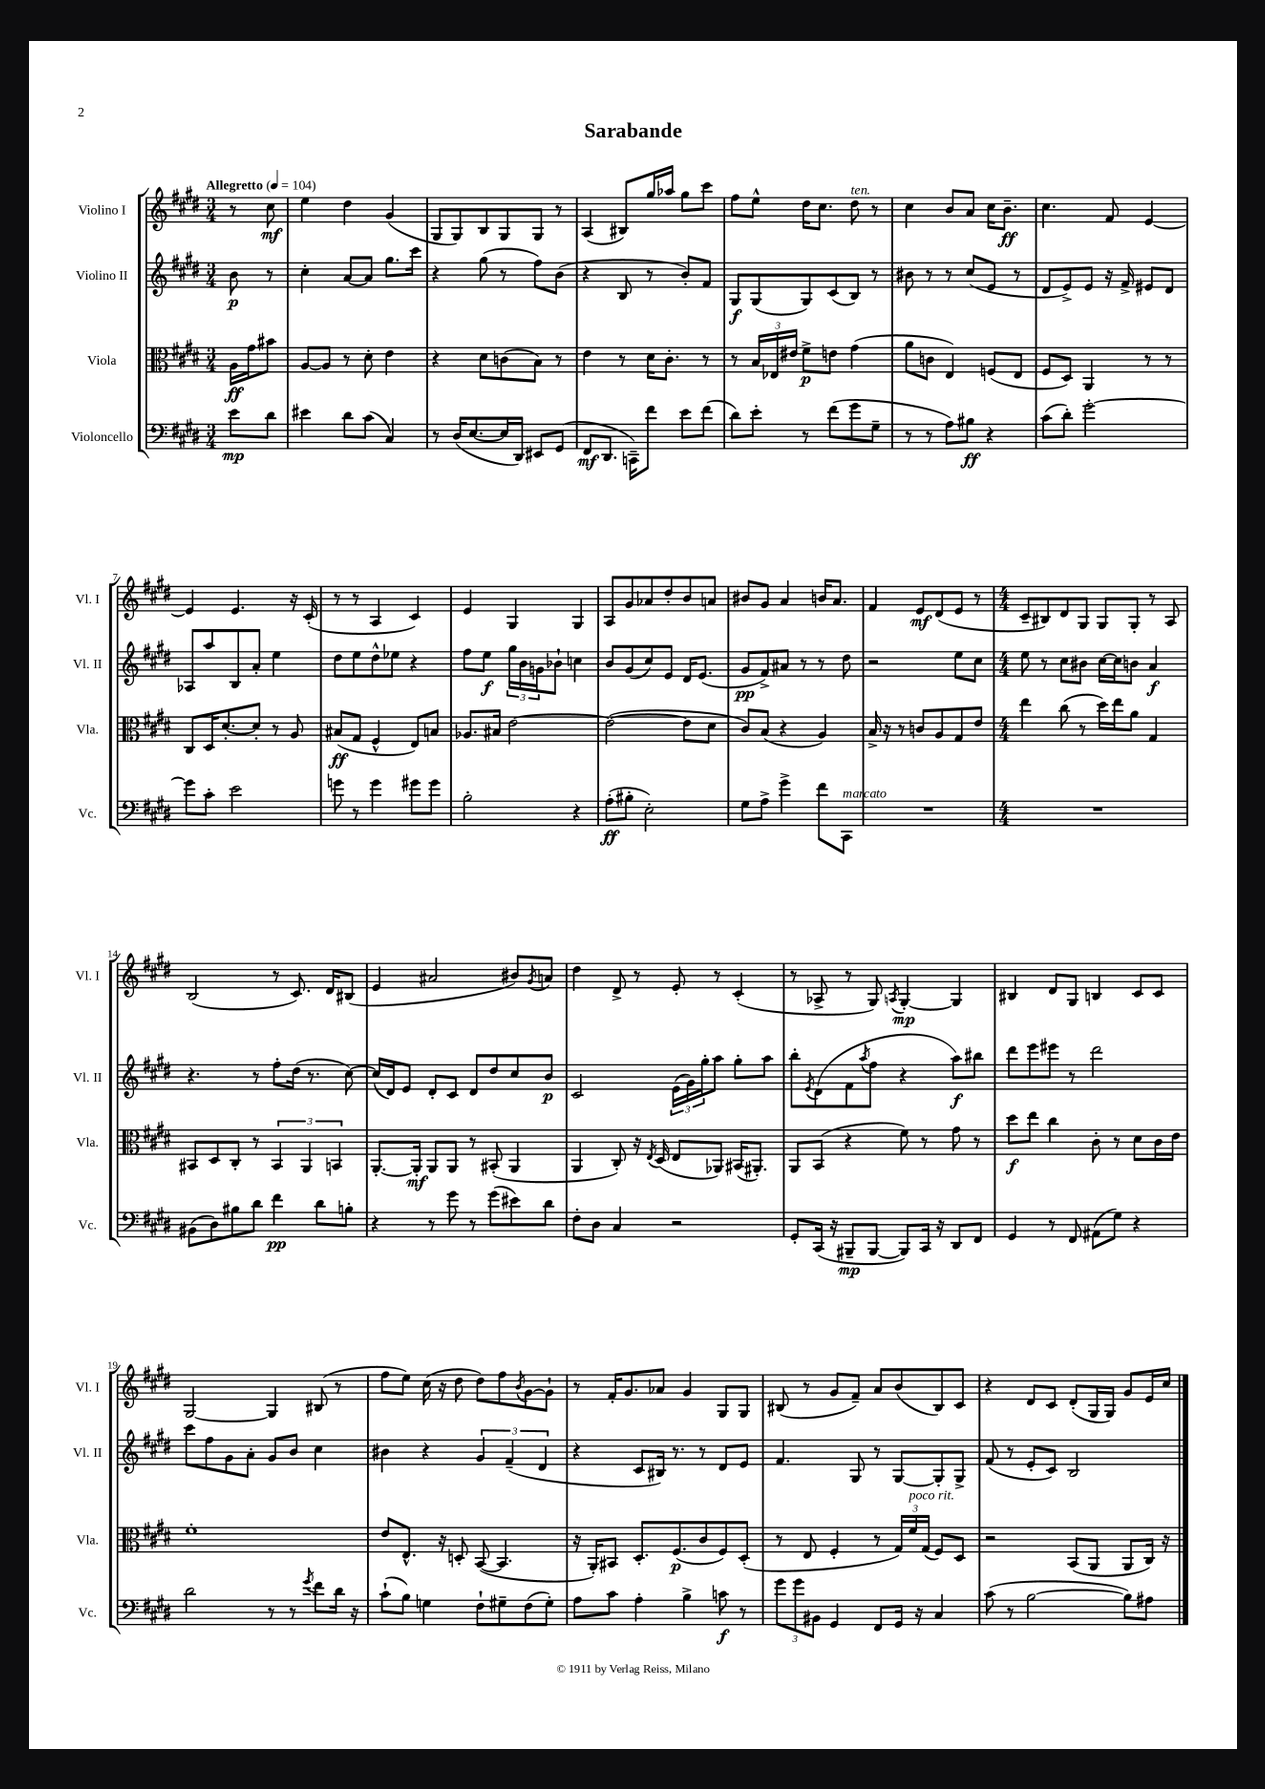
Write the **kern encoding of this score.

**kern	**dynam	**kern	**dynam	**kern	**dynam	**kern	**dynam
*part4	*part4	*part3	*part3	*part2	*part2	*part1	*part1
*staff4	*staff4	*staff3	*staff3	*staff2	*staff2	*staff1	*staff1
*I"Violoncello	*	*I"Viola	*	*I"Violino II	*	*I"Violino I	*
*I'Vc.	*	*I'Vla.	*	*I'Vl. II	*	*I'Vl. I	*
*clefF4	*	*clefC3	*	*clefG2	*	*clefG2	*
*k[f#c#g#d#]	*	*k[f#c#g#d#]	*	*k[f#c#g#d#]	*	*k[f#c#g#d#]	*
*M3/4	*	*M3/4	*	*M3/4	*	*M3/4	*
*MM104	*	*MM104	*	*MM104	*	*MM104	*
=	=	=	=	=	=	=	=
!	!	!	!	!	!	!LO:TX:a:B:t=Allegretto	!
8e\L	mp	16A\LL	ff	8b\	p	8r	.
.	.	16g#\J	.	.	.	.	.
8d#\J	.	8b#X\J	.	8r	.	8cc#\	mf
=1	=1	=1	=1	=1	=1	=1	=1
4e#X\	.	[8A/L	.	4cc#'\	.	4ee\	.
.	.	8A/J]	.	.	.	.	.
8d#\L	.	8r	.	[8a/L	.	4dd#\	.
(8c#\J	.	8d#'\	.	8a/J]	.	.	.
4C#/)	.	4e\	.	8.gg#\L	.	(4g#/	.
.	.	.	.	16ccc#\Jk	.	.	.
=2	=2	=2	=2	=2	=2	=2	=2
8r	.	4r	.	4r	.	8G#/L	.
(16D#/KL	.	.	.	.	.	8G#/)	.
[8.E/	.	.	.	.	.	.	.
.	.	8d#\L	.	(8gg#\	.	8B/	.
16E/L]	.	(8cn\	.	8r	.	8G#/	.
16DD#/JJ)	.	.	.	.	.	.	.
8EE#X/L	.	8B\J)	.	8ff#\L)	.	8G#/J	.
(8GG#/J	.	8r	.	(8b\J	.	8r	.
=3	=3	=3	=3	=3	=3	=3	=3
8FF#/L	mf	4e\	.	4r	.	(4A/	.
8.DD#/J	.	.	.	.	.	.	.
.	.	8r	.	8B/	.	8B#X/L)	.
16CCn~\KL)	.	.	.	.	.	.	.
8f#\J	.	16d#\KL	.	8r	.	16gg#/L	.
.	.	8.c#'\J	.	.	.	16aa-X/JJ	.
8e\L	.	.	.	8b'/L)	.	8gg#\L	.
(8f#\J	.	8r	.	8f#/J	.	8ccc#\J	.
=4	=4	=4	=4	=4	=4	=4	=4
8d#\L)	.	8r	.	8G#/L	f	8ff#\L	.
8e'\J	.	24B/LL	.	(8G#/	.	8ee^^\J	.
.	.	24E-X/	.	.	.	.	.
.	.	24e#X/JJ	.	.	.	.	.
8r	.	8f#^\L	p	8G#/)	.	16dd#\KL	.
.	.	.	.	.	.	8.cc#\J	.
(8f#\L	.	8en\J	.	(8c#/	.	.	.
!	!	!	!	!	!	!LO:TX:a:i:t=ten.	!
8g#\	.	(4g#\	.	8B/J)	.	8dd#\	.
8G#~\J	.	.	.	8r	.	8r	.
=5	=5	=5	=5	=5	=5	=5	=5
8r	.	8a\L	.	8b#X\	.	4cc#\	.
8r	.	8cn\J	.	8r	.	.	.
8A\L)	.	4E/)	.	8r	.	8b/L	.
8B#X\J	ff	.	.	(8cc#/L	.	8a/J	.
4r	.	(8Fn/L	.	8e/J	.	16cc#\KL	.
.	.	.	.	.	.	8.b~\J	ff
.	.	8E/J	.	8r	.	.	.
=6	=6	=6	=6	=6	=6	=6	=6
(8c#\L	.	8F#/L	.	8d#/L	.	4.cc#\	.
8d#'\J)	.	8D#/J)	.	8e^/)	.	.	.
[2g#'\	.	4AA/	.	8e/J	.	.	.
.	.	.	.	16r	.	8f#/	.
.	.	.	.	16f#^/	.	.	.
.	.	8r	.	8e#X/L	.	[4e/	.
.	.	8r	.	8d#/J	.	.	.
!!LO:LB:g=z
=7	=7	=7	=7	=7	=7	=7	=7
8g#\L]	.	8C#/L	.	8A-X/L	.	4e/]	.
8c#'\J	.	16D#/K	.	8aa/	.	.	.
.	.	[8.d#'/	.	.	.	.	.
2e\	.	.	.	8B/	.	4.e/	.
.	.	8d#'/J]	.	8a'/J	.	.	.
.	.	8r	.	4ee\	.	.	.
.	.	8A/	.	.	.	16r	.
.	.	.	.	.	.	(16c#'/	.
=8	=8	=8	=8	=8	=8	=8	=8
8gn\	.	(8B#X/L	ff	8dd#\L	.	8r	.
8r	.	8G#/J	.	8ee\	.	8r	.
4g\	.	4F#^^/	.	8dd#^^\	.	4A/	.
.	.	.	.	8ee-X\J	.	.	.
8g#X\L	.	8E/L)	.	4r	.	4c#/)	.
8g#\J	.	8Bn/J	.	.	.	.	.
=9	=9	=9	=9	=9	=9	=9	=9
2B'\	.	8.A-X/L	.	8ff#\L	.	4e/	.
.	.	.	.	8ee\J	f	.	.
.	.	16B#X/Jk	.	.	.	.	.
.	.	[2e\	.	24gg#\LL	.	4G#/	.
.	.	.	.	24b\	.	.	.
.	.	.	.	24gn\J	.	.	.
.	.	.	.	8b-X`\J	.	.	.
4r	.	.	.	4ccn\	.	4G#/	.
=10	=10	=10	=10	=10	=10	=10	=10
(8A'\L	ff	(2e\_	.	8b/L	.	8A/L	.
8B#X'\J	.	.	.	(8g#/	.	8g#/	.
2E'\)	.	.	.	8cc#/)	.	8a-X/	.
.	.	.	.	8e/J	.	8dd#'/	.
.	.	8e\L]	.	16d#/KL	.	8b/	.
.	.	.	.	(8.e/J	.	.	.
.	.	8d#\J	.	.	.	8an/J	.
=11	=11	=11	=11	=11	=11	=11	=11
8G#\L	.	8c#/L)	.	8g#/L	pp	8b#X/L	.
8A^\J	.	(8B/J	.	8f#^/)	.	8g#/J	.
4g#^\	.	4r	.	8a#X/J	.	4a/	.
.	.	.	.	8r	.	.	.
8f#\L	.	4A/)	.	8r	.	16bn/KL	.
.	.	.	.	.	.	8.a/J	.
!LO:TX:a:i:t=marcato	!	!	!	!	!	!	!
8CC#\J	.	.	.	8dd#\	.	.	.
=12	=12	=12	=12	=12	=12	=12	=12
2.r	.	16B^/	.	2r	.	4f#/	.
.	.	16r	.	.	.	.	.
.	.	8r	.	.	.	.	.
.	.	8cn/L	.	.	.	8e/L	mf
.	.	8A/	.	.	.	(8d#/	.
.	.	8G#/	.	8ee\L	.	8e/J	.
.	.	8e/J	.	8cc#\J	.	8r	.
=13	=13	=13	=13	=13	=13	=13	=13
*M4/4	*	*M4/4	*	*M4/4	*	*M4/4	*
1r	.	4ee\	.	8ee\	.	8c#~/L	.
.	.	.	.	8r	.	8B#X/)	.
.	.	(8cc#\	.	8cc#\L	.	8d#/	.
.	.	8r	.	8b#X\J	.	8G#/J	.
.	.	16dd#\LL)	.	[16cc#\LL	.	8G#/L	.
.	.	16ee\J	.	16cc#\J]	.	.	.
.	.	8a\J	.	8bn\J	.	8G#'/J	.
.	.	4G#/	.	4a/	f	8r	.
.	.	.	.	.	.	8A/	.
!!LO:LB:g=z
=14	=14	=14	=14	=14	=14	=14	=14
(8BB#X\L	.	8BB#X/L	.	4.r	.	(2B/	.
8D#\)	.	8D#/	.	.	.	.	.
8B#X\	.	8C#'/J	.	.	.	.	.
8d#\J	.	8r	.	8r	.	.	.
4f#\	pp	6BB#/	.	8ff#'\L	.	8r	.
.	.	.	.	(16dd#\Jk	.	8.c#/)	.
.	.	6AA/	.	.	.	.	.
.	.	.	.	8.r	.	.	.
8d#\L	.	.	.	.	.	.	.
.	.	.	.	.	.	16d#/KL	.
.	.	6BBn/	.	.	.	.	.
8Bn'\J	.	.	.	[8cc#\)	.	(8B#X/J	.
=15	=15	=15	=15	=15	=15	=15	=15
4r	.	[8.AA'/L	.	(16cc#/LL]	.	4e/	.
.	.	.	.	16d#/J)	.	.	.
.	.	.	.	8e/J	.	.	.
.	.	16AA'/Jk]	mf	.	.	.	.
8r	.	8AA/L	.	8d#'/L	.	2a#X/	.
8g#\	.	8AA/J	.	8c#/J	.	.	.
8r	.	8r	.	8d#/L	.	.	.
(8g#\L	.	(8BB#X'/	.	8dd#/	.	.	.
8e#X\)	.	4AA/	.	8cc#/	.	8b#X/L)	.
.	.	.	.	.	.	8qg#/	.
8d#\J	.	.	.	8b/J	p	8an/J	.
=16	=16	=16	=16	=16	=16	=16	=16
8F#'\L	.	4AA/	.	2c#/	.	4dd#\	.
8D#\J	.	.	.	.	.	.	.
4C#/	.	8C#'/)	.	.	.	8d#^/	.
.	.	16r	.	.	.	8r	.
.	.	8qE/	.	.	.	.	.
.	.	(16D#/	.	.	.	.	.
2r	.	8E/L	.	(24e\LL	.	8e'/	.
.	.	.	.	24g#\)	.	.	.
.	.	.	.	24gg#'\J	.	.	.
.	.	8AA-X/J)	.	8aa\J	.	8r	.
.	.	(16BB#X/KL	.	8gg#'\L	.	(4c#'/	.
.	.	8.AA#X'/J)	.	.	.	.	.
.	.	.	.	8aa\J	.	.	.
=17	=17	=17	=17	=17	=17	=17	=17
8GG#'/L	.	8AA/L	.	8bb'\L	.	8r	.
.	.	.	.	8qe/	.	.	.
(16CC#/Jk	.	(8BB/J	.	(8d#\	.	8A-X^/	.
16r	.	.	.	.	.	.	.
8BBB#X~/L	mp	4r	.	8f#\	.	8r	.
.	.	.	.	8qaa/	.	.	.
[8BBB#/J	.	.	.	8ff#\J	.	8G#/)	.
.	.	.	.	.	.	8qAn/	.
8BBB#/L])	.	8f#\)	.	4r	.	[4G#'/	mp
16CC#/Jk	.	8r	.	.	.	.	.
16r	.	.	.	.	.	.	.
8DD#/L	.	8g#\	.	8aa\L)	f	4G#/]	.
8FF#/J	.	8r	.	8bb#X\J	.	.	.
=18	=18	=18	=18	=18	=18	=18	=18
4GG#/	.	8dd#\L	f	8ddd#\L	.	4B#X/	.
.	.	8ee\J	.	8eee\	.	.	.
8r	.	4cc#\	.	8eee#X\J	.	8d#/L	.
8FF#/	.	.	.	8r	.	8G#/J	.
(8AA#X\L	.	8c#'\	.	2ddd#\	.	4Bn/	.
8G#\J)	.	8r	.	.	.	.	.
4r	.	8d#\L	.	.	.	8c#/L	.
.	.	16c#\L	.	.	.	8c#/J	.
.	.	16e\JJ	.	.	.	.	.
!!LO:LB:g=z
=19	=19	=19	=19	=19	=19	=19	=19
2d#\	.	1f#'	.	8ccc#\L	.	[2G#/	.
.	.	.	.	8ff#\	.	.	.
.	.	.	.	8g#\	.	.	.
.	.	.	.	8a'\J	.	.	.
8r	.	.	.	8g#/L	.	4G#/]	.
8r	.	.	.	8b/J	.	.	.
8qg#/	.	.	.	.	.	.	.
8f#\L	.	.	.	4cc#\	.	(8B#X/	.
16d#\Jk	.	.	.	.	.	8r	.
16r	.	.	.	.	.	.	.
=20	=20	=20	=20	=20	=20	=20	=20
(8c#`\L	.	8e/L	.	4b#X\	.	8ff#\L	.
8B\J)	.	8.E^^/J	.	.	.	8ee\J)	.
4Gn\	.	.	.	4r	.	(16cc#\	.
.	.	16r	.	.	.	16r	.
.	.	8Dn'/	.	.	.	8dd#\	.
8F#`\L	.	([8BB/	.	6g#/	.	8dd#\L)	.
8G#X~\	.	4.BB/]	.	.	.	8ff#\	.
.	.	.	.	(6f#~/	.	.	.
.	.	.	.	.	.	8qb/	.
(8F#\	.	.	.	.	.	[8g#\	.
.	.	.	.	6d#/	.	.	.
8G#'\J)	.	.	.	.	.	8g#`\J]	.
=21	=21	=21	=21	=21	=21	=21	=21
8A\L	.	16r	.	4r	.	8r	.
.	.	16AA'/KL)	.	.	.	.	.
8c#\J	.	8BB#X/J	.	.	.	16f#'/KL	.
.	.	.	.	.	.	8.g#/	.
4A'\	.	8.D#'/L	.	8c#/L	.	.	.
.	.	.	.	16B#X/Jk)	.	8a-X/J	.
.	.	(8.F#/	p	8.r	.	.	.
4B^\	.	.	.	.	.	4g#/	.
.	.	8c#/	.	8r	.	.	.
8cn\	f	8F#/)	.	8d#/L	.	8G#/L	.
8r	.	(8D#'/J	.	8e/J	.	8G#/J	.
=22	=22	=22	=22	=22	=22	=22	=22
12g#\L	.	8r	.	4.f#/	.	(8B#X/	.
12g#\	.	.	.	.	.	.	.
.	.	8E/	.	.	.	8r	.
12BB#X\J	.	.	.	.	.	.	.
4GG#/	.	4F#'/	.	.	.	8g#/L	.
.	.	.	.	8G#/	.	8f#~/J)	.
8FF#/L	.	8r	.	8r	.	8a/L	.
16GG#/Jk	.	24G#/LL)	.	[8G#/L	.	(8b/	.
!	!	!LO:TX:a:i:t=poco rit.	!	!	!	!	!
.	.	24f#/	.	.	.	.	.
16r	.	.	.	.	.	.	.
.	.	(24G#/JJ	.	.	.	.	.
4C#/	.	8F#/L)	.	8G#'/]	.	8B#/)	.
.	.	8D#/J	.	8G#^/J	.	8c#/J	.
=23	=23	=23	=23	=23	=23	=23	=23
(8c#\	.	2r	.	(8f#/	.	4r	.
8r	.	.	.	8r	.	.	.
[2B\	.	.	.	8e'/L	.	8d#/L	.
.	.	.	.	8c#/J)	.	8c#/J	.
.	.	(8BB/L	.	2B/	.	(8d#'/L	.
.	.	8AA/J	.	.	.	16G#/L	.
.	.	.	.	.	.	16G#/JJ)	.
8B\L])	.	8AA/L	.	.	.	8g#/L	.
8A#X\J	.	16C#/Jk)	.	.	.	16e/L	.
.	.	16r	.	.	.	16cc#/JJ	.
==	==	==	==	==	==	==	==
*-	*-	*-	*-	*-	*-	*-	*-
